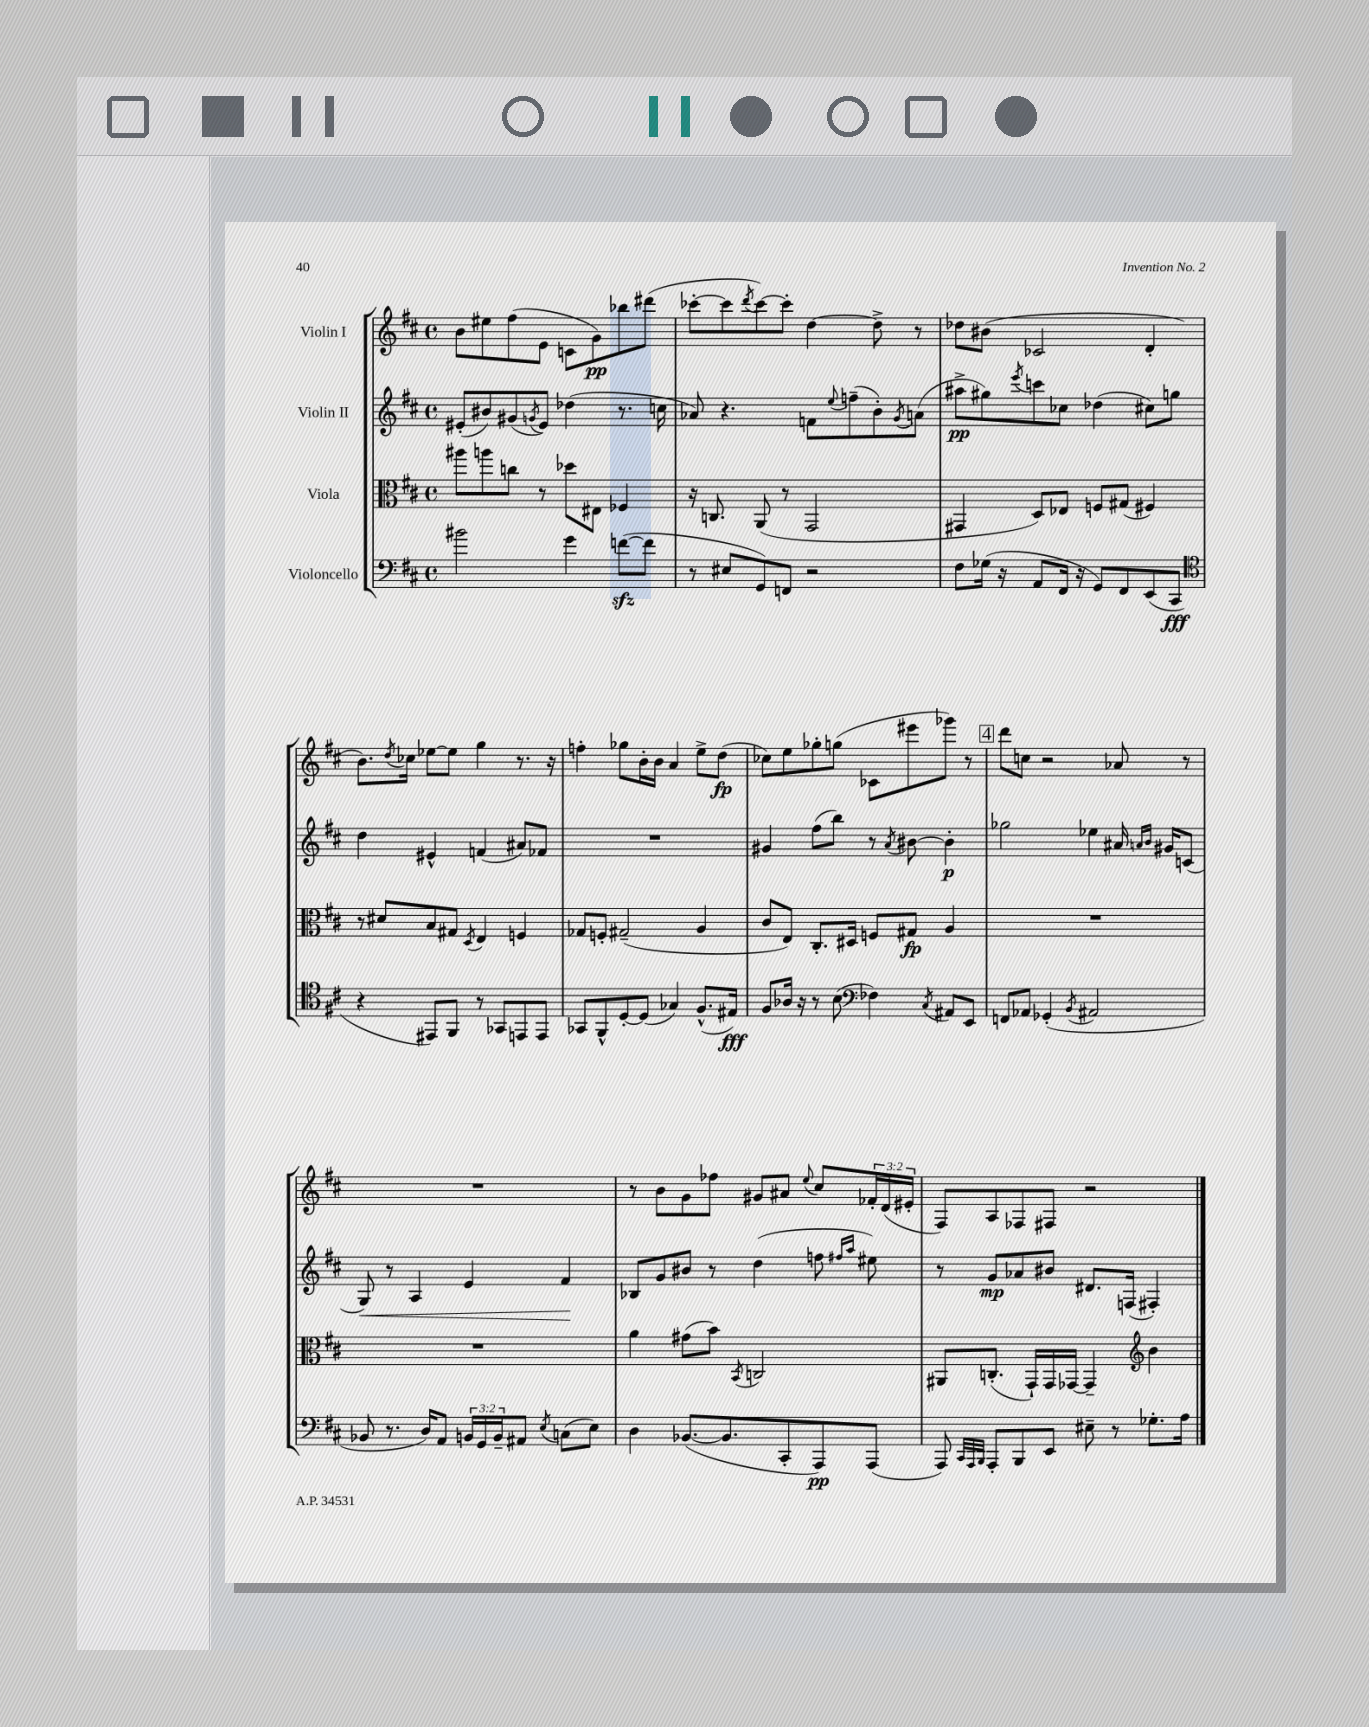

**kern	**kern	**kern	**kern
*staff4	*staff3	*staff2	*staff1
*clefF4	*clefC3	*clefG2	*clefG2
*k[f#c#]	*k[f#c#]	*k[f#c#]	*k[f#c#]
*M4/4	*M4/4	*M4/4	*M4/4
*met(c)	*met(c)	*met(c)	*met(c)
2b#\	8aa#\L	(8e#'/L	8b\L
.	8aa\	8b#/)	8ee#\
.	8cc\J	(8g#/	(8ff#\
.	.	8qg/	.
.	8r	8e#/J)	8e\J
4g\	8dd-\L	(4dd-\	8c\L
.	8E#\J	.	8g\)
([8f\L	4F-/	8.r	8bb-\
8f\]J	.	.	(8ddd#\J
.	.	16cc\	.
=	=	=	=
8r	16r	8a-/)	[8ccc-'\L
.	8.C/	.	.
8E#/L	.	4.r	8ccc-\]
.	.	.	8qddd/
8GG/)	(8AA/	.	[8ccc-\)
8FF/J	8r	.	8ccc-'\]J
2r	2GG/	8f\L	[4dd\
.	.	8qqee/	.
.	.	(8ff~\	.
.	.	8b'\)	8dd^\]
.	.	8qg/	.
.	.	(8a\J	8r
=	=	=	=
8F#\L	4GG#/	8aa#^\L	8dd-\L
(16G-\Jk	.	8gg#\)	(8b#\J
16r	.	.	.
.	.	8qeee/	.
8AA/L	8D/L)	8ccc\	2c-/
16FF#/Jk	8E-/J	8cc-\J	.
16r	.	.	.
8GG/L)	8F/L	(4dd-\	.
8FF#/	(8G#/J	.	.
(8EE/	4F#/)	8cc#\L)	4d'/
8CC#/J	.	8gg\J	.
=	=	=	=
*clefC4	*	*	*
4r	8r	4dd\	8.b\L)
.	8d#/L	.	.
.	.	.	8qdd/
.	.	.	16cc-\Jk
8EE#/L)	8B/	4e#^^/	[8ee-\L
8FF#/J	8G#/J	.	8ee-\]J
.	8qD/	.	.
8r	4E/	(4f/	4gg\
8GG-/L	.	.	.
8EE/	4F/	8a#/L)	8.r
8EE/J	.	8f-/J	.
.	.	.	16r
=	=	=	=
8GG-/L	8G-/L	1r	4ff'\
8FF#^^/	8F'/J	.	.
[8D'/	(2G#~/	.	8gg-\L
(8D/]J	.	.	16b'\L
.	.	.	16b\JJ
4G-/)	.	.	4a/
(8.F#^^/L	4A/	.	8ee^\L
.	.	.	(8dd\J
16E#/Jk)	.	.	.
=	=	=	=
8F#/L	8c#/L	4g#/	8cc-\L)
16A-/Jk	8E/J)	.	8ee\
16r	.	.	.
8r	8.C#'/L	(8ff#\L	8gg-'\
(8B\	.	8bb\J)	(8gg\J
.	16D#/Jk	.	.
*clefF4	*	*	*
4F-\)	8F/L	8r	8c-\L
.	.	8qa/	.
.	8G#/J	[8b#\	8eee#\
8qC#/	.	.	.
8AA#/L	4A/	4b#'\]	8ggg-\J)
8EE/J	.	.	8r
=	=	=	=
8FF/L	1r	2gg-\	8ddd\L
8AA-/J	.	.	8cc\J
(4GG-'/	.	.	2r
8qBB/	.	.	.
2AA#/	.	4ee-\	.
.	.	16a#/	8a-/
.	.	16qqa/LL	.
.	.	16qqb/JJ	.
.	.	16g#/LK	.
.	.	(8c/J	8r
=	=	=	=
8BB-/	1r	8G/)	1r
8.r	.	8r	.
.	.	4A/	.
16D/LK)	.	.	.
8AA/J	.	.	.
24BB/LL	.	4e/	.
24GG/	.	.	.
24BB~/J	.	.	.
8AA#/J	.	.	.
8qE/	.	.	.
(8C\L	.	4f#/	.
8E\J)	.	.	.
=	=	=	=
4D\	4a\	8B-/L	8r
.	.	8g/	8b\L
([8.BB-/L	(8g#\L	8b#/J	8g\
.	8b\J)	8r	8ff-\J
8.BB-/]	.	.	.
.	8qBB/	.	.
.	2C/	(4dd\	8g#/L
8CC#'/	.	.	8a#/J
.	.	.	8qqee/
8AAA/)	.	8ff\	8cc#/L
.	.	16qqff#/LL	.
.	.	16qqaa/JJ	.
(8AAA/J	.	8ee#\)	24f-'/L
.	.	.	(24d/
.	.	.	24e#'/JJ
=	=	=	=
8AAA/)	8AA#/L	8r	8F#/L)
32qqCC#/LLL	.	.	.
32qqAAA/	.	.	.
32qqBBB/JJJ	.	.	.
8AAA'/L	(8.C'/J	8g/L	8A/
8BBB/	.	8a-/	8F-/
.	16GG`/LL)	.	.
8EE/J	16GG/	8b#/J	8F#/J
.	[16GG-/JJ	.	.
8E#~\	4GG-~/]	8.d#/L	2r
8r	.	.	.
.	.	(16F/Jk	.
*	*clefG2	*	*
8.G-'\L	4b\	4F#'/)	.
16A\Jk	.	.	.
==	==	==	==
*-	*-	*-	*-
